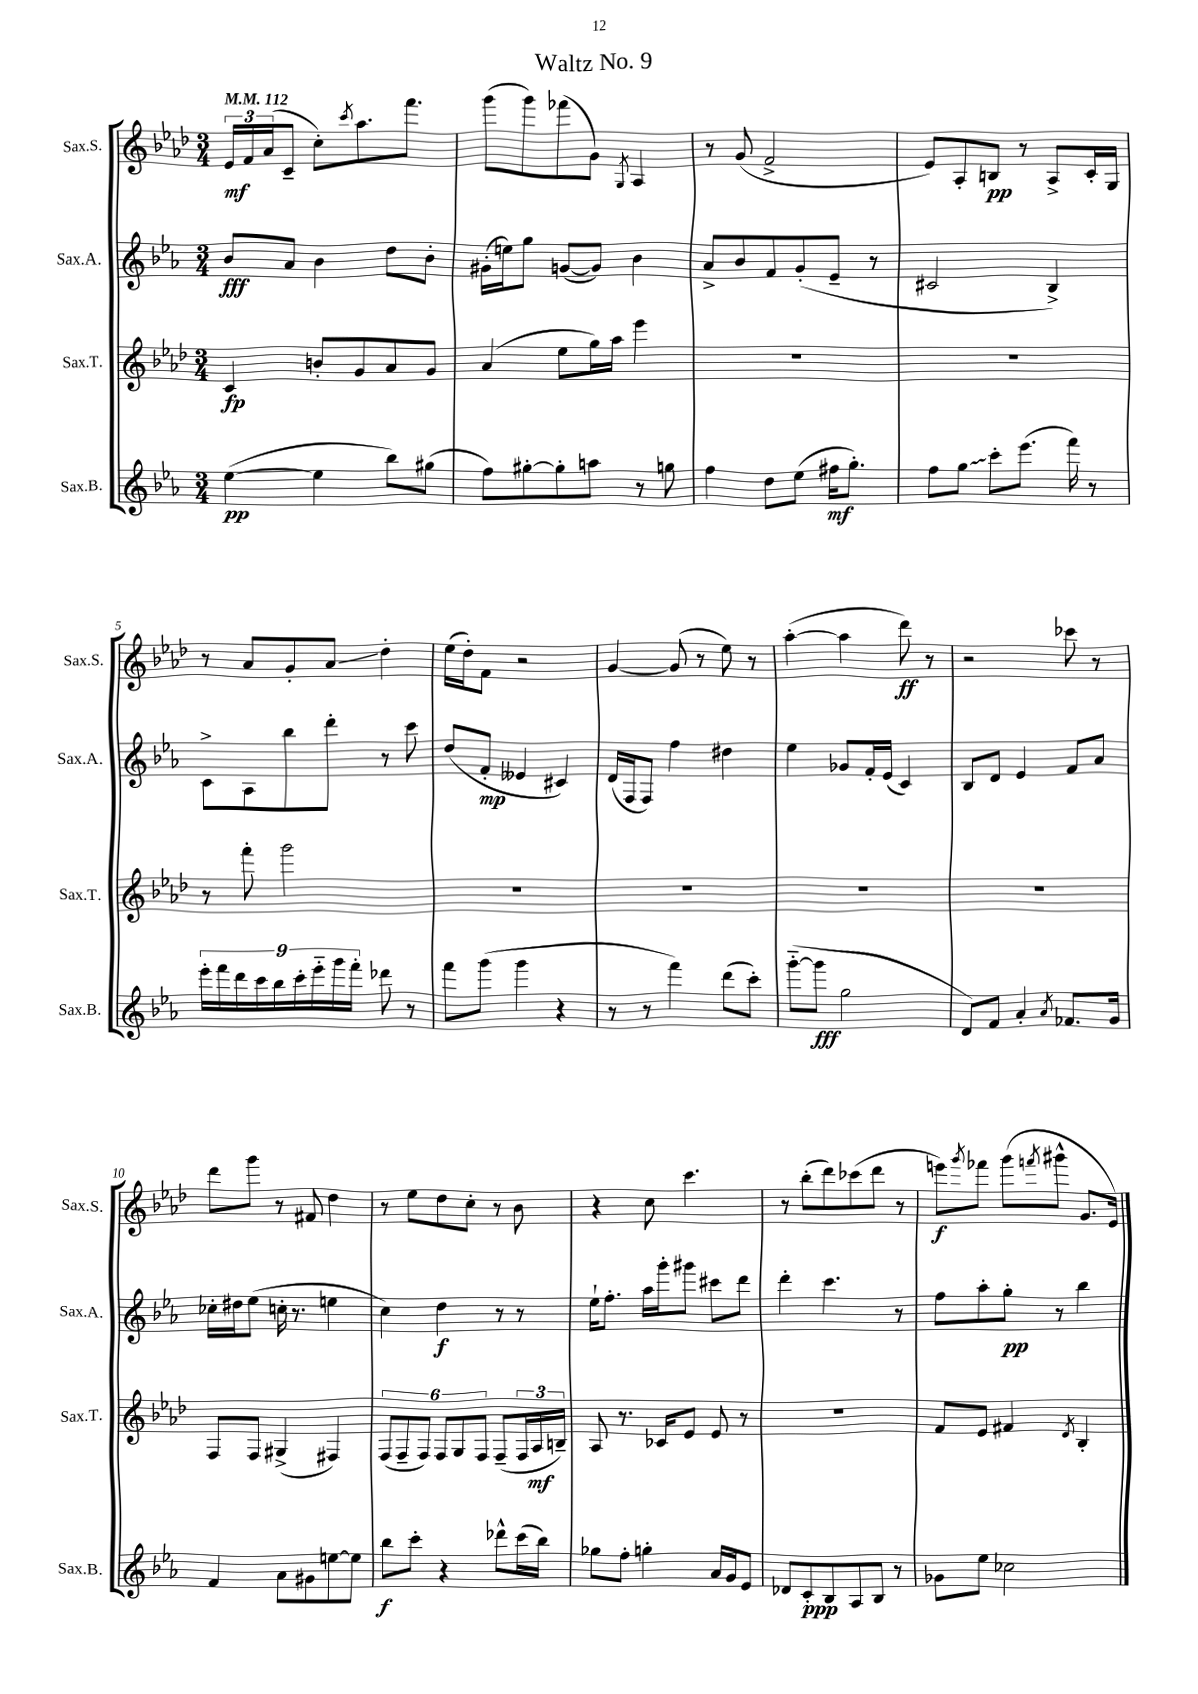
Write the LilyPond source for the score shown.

\header { title = "Waltz No. 9" }
<<
\new StaffGroup <<
\new Staff = "s0" \with { instrumentName = "Sax.S." shortInstrumentName = "Sax.S." } {
    \clef treble \key aes \major \numericTimeSignature \time 3/4 \tempo 4 = 112
    \tuplet 3/2 { ees'16\mf f'16 aes'16( } c'8-- c''8-.) \acciaccatura { c'''8 } aes''8. f'''8. |
    g'''8( g'''8) fes'''8( g'8) \acciaccatura { g8 } aes4 |
    r8 g'8( f'2-> |
    ees'8) aes8-. b8\pp r8 aes8-> c'16-. g16 |
    r8 aes'8 g'8-. aes'8\glissando des''4-. |
    ees''16( des''16-.) f'8 r2 |
    g'4~ g'8( r8 ees''8) r8 |
    aes''4~-.( aes''4 des'''8\ff) r8 |
    r2 ces'''8 r8 |
    des'''8 g'''8 r8 fis'8 des''4 |
    r8 ees''8 des''8 c''8-. r8 bes'8 |
    r4 c''8 c'''4. |
    r8 bes''8-.( des'''8) ces'''8( des'''8 r8 |
    e'''8\f) \acciaccatura { g'''8 } fes'''8 g'''8( \acciaccatura { f'''8 } gis'''8-^ g'8. ees'16) \bar "|." |
}
\new Staff = "s1" \with { instrumentName = "Sax.A." shortInstrumentName = "Sax.A." } {
    \clef treble \key ees \major \numericTimeSignature \time 3/4
    bes'8\fff aes'8 bes'4 d''8 bes'8-. |
    gis'16-.( e''16) g''8 g'8~( g'8) bes'4 |
    aes'8-> bes'8 f'8 g'8-.( ees'8-- r8 |
    cis'2 bes4->) |
    c'8-> aes8 bes''8 d'''8-. r8 c'''8 |
    d''8( f'8-.\mp eeses'4 cis'4) |
    d'16( f16 f8) f''4 dis''4 |
    ees''4 ges'8 f'16-. ees'16( c'4) |
    bes8 d'8 ees'4 f'8 aes'8 |
    ces''16-. dis''16 ees''8( c''16-. r8. e''4 |
    c''4) d''4\f r8 r8 |
    ees''16-! f''8.-. aes''16 g'''16-. gis'''8 cis'''8 d'''8 |
    d'''4-. c'''4. r8 |
    f''8 aes''8-. g''8-.\pp r8 bes''4 \bar "|." |
}
\new Staff = "s2" \with { instrumentName = "Sax.T." shortInstrumentName = "Sax.T." } {
    \clef treble \key aes \major \numericTimeSignature \time 3/4
    c'4\fp b'8-. g'8 aes'8 g'8 |
    aes'4( ees''8 g''16) aes''16 ees'''4 |
    R2. |
    R2. |
    r8 f'''8-. g'''2 |
    R2. |
    R2. |
    R2. |
    R2. |
    f8 f8 gis4->( fis4) |
    \tuplet 6/4 { f8( f8-- f8) f8 g8 f8 } f8--( \tuplet 3/2 { f16 aes16\mf b16--) } |
    aes8 r8. ces'16 ees'8 ees'8 r8 |
    R2. |
    f'8 ees'8 fis'4 \acciaccatura { des'8 } bes4-. \bar "|." |
}
\new Staff = "s3" \with { instrumentName = "Sax.B." shortInstrumentName = "Sax.B." } {
    \clef treble \key ees \major \numericTimeSignature \time 3/4
    ees''4~\pp( ees''4 bes''8) gis''8( |
    f''8) gis''8~-. gis''8-. a''8 r8 g''8 |
    f''4 d''8 ees''8( fis''16\mf g''8.-.) |
    f''8 \once \override Glissando.style = #'zigzag g''8\glissando c'''8-. ees'''8.( f'''16) r8 |
    \tuplet 9/8 { ees'''16-. f'''16 d'''16 c'''16 bes''16 c'''16-. ees'''16-_ g'''16 f'''16-. } des'''8 r8 |
    f'''8 g'''8( g'''4 r4 |
    r8 r8 f'''4) d'''8( c'''8-.) |
    g'''8~-_( g'''8\fff g''2 |
    d'8) f'8 aes'4-. \acciaccatura { aes'8 } fes'8. g'16 |
    f'4 aes'8 gis'8 e''8~ e''8 |
    bes''8\f c'''8-. r4 des'''8-^ c'''16( bes''16) |
    ges''8 f''8-. g''4-. aes'16 g'16 ees'8 |
    des'8 c'8-.\ppp bes8 aes8 bes8 r8 |
    ges'8 ees''8 ces''2 \bar "|." |
}
>>
>>
